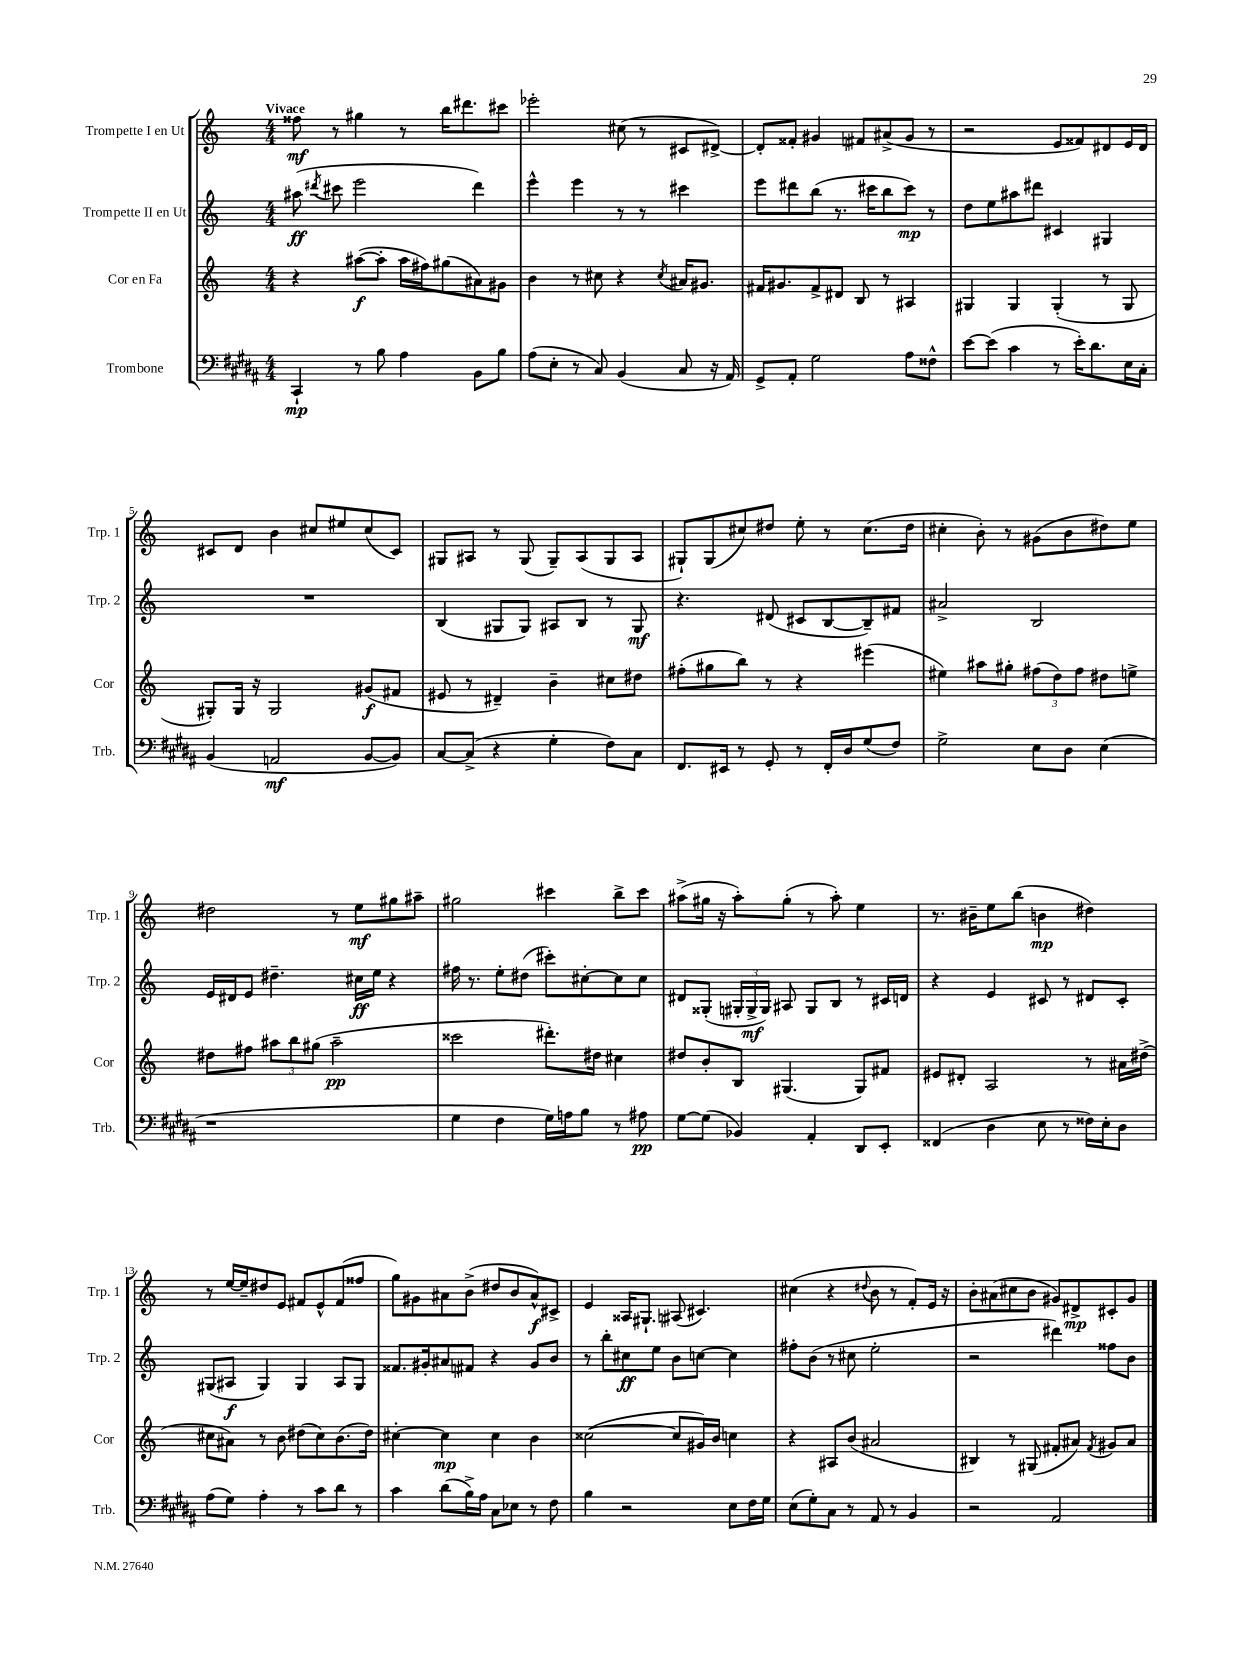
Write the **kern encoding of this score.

**kern	**dynam	**kern	**dynam	**kern	**dynam	**kern	**dynam
*part4	*part4	*part3	*part3	*part2	*part2	*part1	*part1
*staff4	*staff4	*staff3	*staff3	*staff2	*staff2	*staff1	*staff1
*I"Trombone	*	*I"Cor en Fa	*	*I"Trompette II en Ut	*	*I"Trompette I en Ut	*
*I'Trb.	*	*I'Cor	*	*I'Trp. 2	*	*I'Trp. 1	*
*clefF4	*	*clefG2	*	*clefG2	*	*clefG2	*
*k[f#c#g#d#a#]	*	*k[]	*	*k[]	*	*k[]	*
*M4/4	*	*M4/4	*	*M4/4	*	*M4/4	*
=1	=1	=1	=1	=1	=1	=1	=1
!	!	!	!	!	!	!LO:TX:a:B:t=Vivace	!
4CC#`/	mp	4r	.	(8aa#X\	ff	8ff##X\	mf
.	.	.	.	8qddd#X/	.	.	.
.	.	.	.	8ccc#X\	.	8r	.
8r	.	([8aa#X\L	f	2eee\	.	4gg#X\	.
8B\	.	8aa#'\J]	.	.	.	.	.
4A#\	.	16aa#\LL	.	.	.	8r	.
.	.	16ff#X\J)	.	.	.	.	.
.	.	(8gg#X\	.	.	.	16bb\KL	.
.	.	.	.	.	.	8.ddd#X\	.
8BB\L	.	8a#X\)	.	4ddd#\)	.	.	.
8B\J	.	8g#X\J	.	.	.	8ccc#X\J	.
=2	=2	=2	=2	=2	=2	=2	=2
(8A#\L	.	4b\	.	4eee^^\	.	2eee-X'\	.
8E'\J	.	.	.	.	.	.	.
8r	.	8r	.	4eee\	.	.	.
8C#/)	.	8cc#X\	.	.	.	.	.
(4BB/	.	4r	.	8r	.	(8cc#X\	.
.	.	.	.	8r	.	8r	.
.	.	8qcc#/	.	.	.	.	.
8C#/	.	16a#X/KL	.	4ccc#X\	.	8c#X/L	.
.	.	8.g#X/J	.	.	.	.	.
16r	.	.	.	.	.	[8d#X^/J)	.
16AA#/)	.	.	.	.	.	.	.
=3	=3	=3	=3	=3	=3	=3	=3
8GG#^/L	.	16f#X/KL	.	8eee\L	.	8d#'/L]	.
.	.	8.g#X/	.	.	.	.	.
8AA#'/J	.	.	.	8ddd#X\	.	8f##X'/J	.
2G#\	.	8f#^/	.	(8bb\J	.	4g#X/	.
.	.	8d#X/J	.	8.r	.	.	.
.	.	8B/	.	.	.	8f#X/L	.
.	.	.	.	16ccc#X\KL	.	.	.
.	.	8r	.	8bb\	.	(8a#X^/	.
8A#\L	.	4A#X/	.	8ccc#\J)	mp	8g#/J	.
8F##X^^\J	.	.	.	8r	.	8r	.
=4	=4	=4	=4	=4	=4	=4	=4
[8e\L	.	4G#X/	.	8dd\L	.	2r	.
(8e\J]	.	.	.	8ee\	.	.	.
4c#\	.	4G#/	.	8aa#X\	.	.	.
.	.	.	.	8ddd#X\J	.	.	.
8r	.	(4G#'/	.	4c#X/	.	8e/L	.
16e'\KL)	.	.	.	.	.	8f##X/)	.
8.d#\	.	.	.	.	.	.	.
.	.	8r	.	4G#X/	.	8d#X/	.
16E\L	.	8G#/	.	.	.	16e/L	.
16C#'\JJ	.	.	.	.	.	16d#/JJ	.
!!LO:LB:g=z
=5	=5	=5	=5	=5	=5	=5	=5
(4BB/	.	8G#X'/L)	.	1r	.	8c#X/L	.
.	.	16G#/Jk	.	.	.	8d/J	.
.	.	16r	.	.	.	.	.
2AAn/	mf	2G#/	.	.	.	4b\	.
.	.	.	.	.	.	8cc#X/L	.
.	.	.	.	.	.	8ee#X/	.
[8BB/L	.	(8g#X/L	f	.	.	(8cc#/	.
8BB/J])	.	8f#X/J	.	.	.	8c#/J)	.
=6	=6	=6	=6	=6	=6	=6	=6
[8C#/L	.	8e#X/	.	(4B/	.	8G#X/L	.
(8C#^/J]	.	8r	.	.	.	8A#X/J	.
4r	.	4d#X~/)	.	8G#X/L	.	8r	.
.	.	.	.	8G#/J)	.	(8G#/	.
4G#'\	.	4b~\	.	8A#X/L	.	8G#~/L)	.
.	.	.	.	8B/J	.	(8A#/	.
8F#\L)	.	8cc#X\L	.	8r	.	8G#/	.
8C#\J	.	8dd#X\J	.	8G#/	mf	8A#/J	.
=7	=7	=7	=7	=7	=7	=7	=7
8.FF#/L	.	(8ff#X'\L	.	4.r	.	8G#X`/L)	.
.	.	8gg#X\	.	.	.	(8G#/	.
16EE#X/Jk	.	.	.	.	.	.	.
8r	.	8bb\J)	.	.	.	8cc#X/)	.
8GG#'/	.	8r	.	(8d#X/	.	8dd#X/J	.
8r	.	4r	.	8c#X/L	.	8ee'\	.
16FF#'/LL	.	.	.	[8B/	.	8r	.
16D#/J	.	.	.	.	.	.	.
(8G#/	.	(4eee#X\	.	8B~/])	.	(8.cc#\L	.
8F#/J)	.	.	.	8f#X/J	.	.	.
.	.	.	.	.	.	16dd#\Jk	.
=8	=8	=8	=8	=8	=8	=8	=8
2G#^\	.	4ee#X\)	.	2a#X^/	.	4cc#X'\	.
.	.	8aa#X\L	.	.	.	8b'\)	.
.	.	8gg#X'\J	.	.	.	8r	.
8E\L	.	(12ff#X\L	.	2B/	.	(8g#X\L	.
.	.	12dd\)	.	.	.	.	.
8D#\J	.	.	.	.	.	8b\	.
.	.	12ff#\J	.	.	.	.	.
(4E\	.	8dd#X\L	.	.	.	8dd#X\)	.
.	.	8een^\J	.	.	.	8ee\J	.
!!LO:LB:g=z
=9	=9	=9	=9	=9	=9	=9	=9
1r	.	8dd#X\L	.	16e/LL	.	2dd#X\	.
.	.	.	.	16d#X/J	.	.	.
.	.	8ff#X\J	.	8e/J	.	.	.
.	.	12aa#X\L	.	4.dd#X~\	.	.	.
.	.	12bb\	.	.	.	.	.
.	.	(12gg#X\J	.	.	.	.	.
.	.	2aa#~\	pp	.	.	8r	.
.	.	.	.	16cc#X\LL	ff	8ee\L	mf
.	.	.	.	16ee\JJ	.	.	.
.	.	.	.	4r	.	8gg#X\	.
.	.	.	.	.	.	8aa#X~\J	.
=10	=10	=10	=10	=10	=10	=10	=10
4G#\	.	2ccc##X\	.	16ff#X\	.	2gg#X\	.
.	.	.	.	8.r	.	.	.
4F#\	.	.	.	8ee'\L	.	.	.
.	.	.	.	(8dd#X\J	.	.	.
16G#\LL)	.	8.ddd#X'\L)	.	8ccc#X'\L)	.	4ccc#X\	.
16An\J	.	.	.	.	.	.	.
8B\J	.	.	.	[8cc#X'\	.	.	.
.	.	16dd#X\Jk	.	.	.	.	.
8r	.	4cc#X\	.	8cc#\]	.	8bb^\L	.
8A#X\	pp	.	.	8cc#\J	.	8ccc#\J	.
=11	=11	=11	=11	=11	=11	=11	=11
[8G#\L	.	8dd#X/L	.	8d#X/L	.	(8aa#X^\L	.
(8G#\J]	.	8b'/	.	(8G##X'/J	.	16gg#X\Jk	.
.	.	.	.	.	.	16r	.
4BB-X/)	.	8B/J	.	24G#X'/LL	.	8aa#'\L)	.
.	.	.	.	24G#^/	mf	.	.
.	.	.	.	24G#/JJ)	.	.	.
.	.	(4.G#X/	.	8A#X/	.	(8gg#'\J	.
4AA#'/	.	.	.	8G#/L	.	8r	.
.	.	.	.	8B/J	.	8aa#'\)	.
8DD#/L	.	8G#/L)	.	8r	.	4ee\	.
8EE'/J	.	8f#X/J	.	16c#X/LL	.	.	.
.	.	.	.	16dn/JJ	.	.	.
=12	=12	=12	=12	=12	=12	=12	=12
(4FF##X/	.	8e#X/L	.	4r	.	8.r	.
.	.	8d#X'/J	.	.	.	.	.
.	.	.	.	.	.	16b#X~\KL	.
4D#\	.	2A/	.	4e/	.	8ee\	.
.	.	.	.	.	.	(8bb\J	.
8E\	.	.	.	8c#X/	.	4bn\	mp
8r	.	.	.	8r	.	.	.
16F##X\LL)	.	8r	.	8d#X/L	.	4dd#X\)	.
16E'\J	.	.	.	.	.	.	.
8D#\J	.	16a#X\LL	.	8c#'/J	.	.	.
.	.	(16dd#X^\JJ	.	.	.	.	.
!!LO:LB:g=z
=13	=13	=13	=13	=13	=13	=13	=13
(8A#\L	.	8cc#X\L	.	(8G#X/L	.	8r	.
8G#\J)	.	8a#X\J)	.	8A#X/J	f	[16ee/LL	.
.	.	.	.	.	.	16ee~/J]	.
4A#'\	.	8r	.	4G#/)	.	8dd#X/	.
.	.	8b\	.	.	.	8e/J	.
8r	.	(8dd#X\L	.	4G#/	.	8f#X/L	.
8c#\L	.	8cc#\)	.	.	.	8e^^/	.
8d#\J	.	(8.b\	.	8A#/L	.	(8f#/	.
8r	.	.	.	8G#/J	.	8ff##X/J	.
.	.	16dd#\Jk)	.	.	.	.	.
=14	=14	=14	=14	=14	=14	=14	=14
4c#\	.	[4cc#X'\	.	8.f##X/L	.	8gg\L)	.
.	.	.	.	.	.	8g#X\	.
.	.	.	.	16g#X'/k	.	.	.
(8d#\L	.	4cc#\]	mp	8a#X/	.	8a#X\	.
16B^\L)	.	.	.	8f#X/J	.	(8b^\J	.
16A#\JJ	.	.	.	.	.	.	.
8C#\L	.	4cc#\	.	4r	.	8dd#X/L	.
8E-X\J	.	.	.	.	.	8b/	.
8r	.	4b\	.	8g#/L	.	8a#^^/)	f
8F#\	.	.	.	8b/J	.	8c#X^/J	.
=15	=15	=15	=15	=15	=15	=15	=15
4B\	.	([2cc##X\	.	8r	.	4e/	.
.	.	.	.	8bb'\L	.	.	.
2r	.	.	.	8cc#X\	ff	16A##X/KL	.
.	.	.	.	.	.	8.G#X`/J	.
.	.	.	.	8ee\J	.	.	.
.	.	8cc##/L]	.	8b\L	.	(8A#X/	.
.	.	16g#X/L)	.	[8ccn\J	.	4.c#X/)	.
.	.	16b/JJ	.	.	.	.	.
8E\L	.	4ccn\	.	4cc\]	.	.	.
16F#\L	.	.	.	.	.	.	.
16G#\JJ	.	.	.	.	.	.	.
=16	=16	=16	=16	=16	=16	=16	=16
(8E\L	.	4r	.	8ff#X'\L	.	(4cc#X\	.
8G#'\)	.	.	.	(8b\J	.	.	.
8C#\J	.	8A#X/L	.	8r	.	4r	.
8r	.	(8b/J	.	8cc#X\	.	.	.
.	.	.	.	.	.	8qqdd#X/	.
8AA#/	.	2a#X/	.	2ee'\	.	8b\	.
8r	.	.	.	.	.	8r	.
4BB/	.	.	.	.	.	8f'/L)	.
.	.	.	.	.	.	16e/Jk	.
.	.	.	.	.	.	16r	.
=17	=17	=17	=17	=17	=17	=17	=17
2r	.	4B#X/)	.	2r	.	8b'\L	.
.	.	.	.	.	.	(8a#X\	.
.	.	8r	.	.	.	8cc#X\	.
.	.	(8G#X/	.	.	.	8b\J	.
2AA#/	.	8f#X'/L	.	4ddd#X\)	.	8g#X/L)	.
.	.	8a#X/J)	.	.	.	8d#X^/	mp
.	.	8qf#/	.	.	.	.	.
.	.	8g#X/L	.	8ff##X\L	.	8c#X'/	.
.	.	8a#/J	.	8b\J	.	8g#/J	.
==	==	==	==	==	==	==	==
*-	*-	*-	*-	*-	*-	*-	*-
